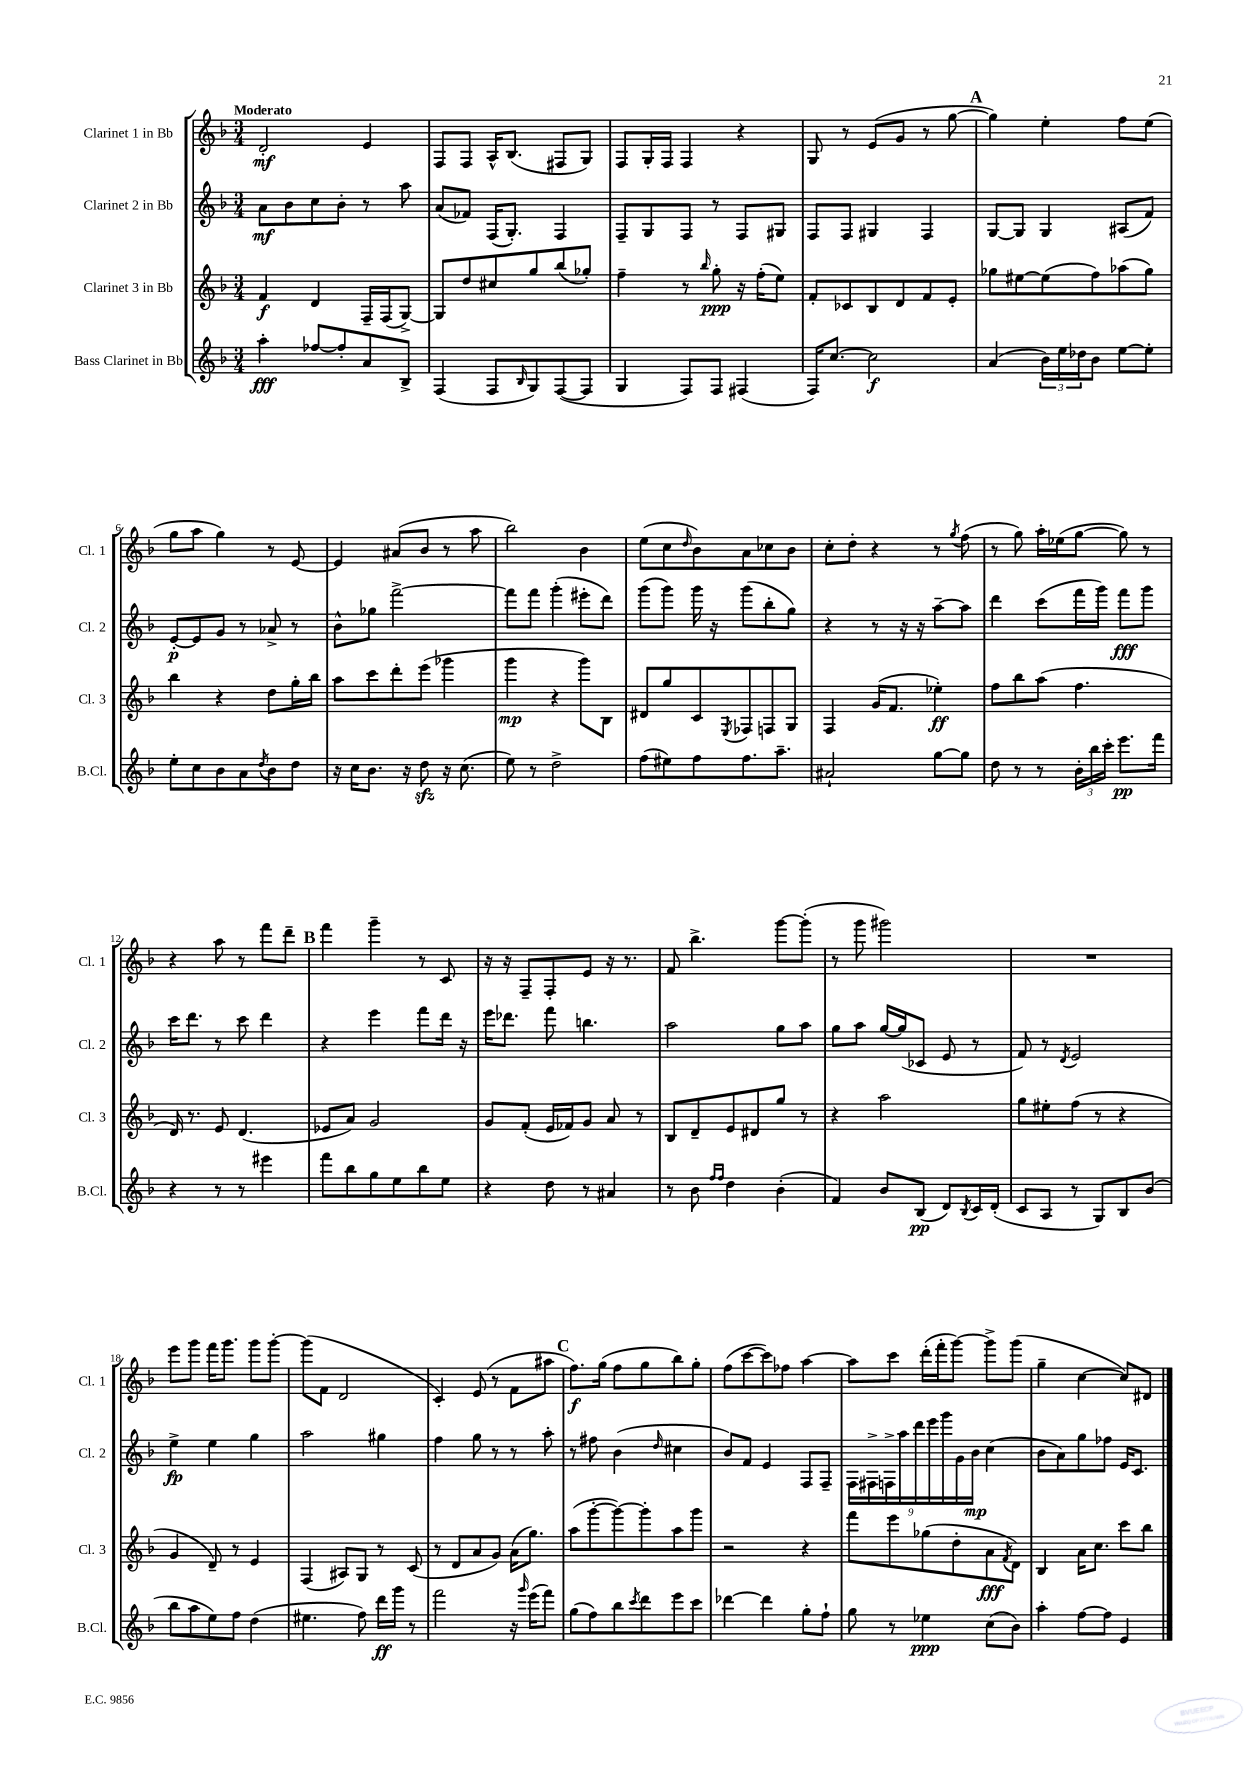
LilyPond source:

<<
\new StaffGroup <<
\new Staff = "s0" \with { instrumentName = "Clarinet 1 in Bb" shortInstrumentName = "Cl. 1" } {
    \clef treble \key f \major \numericTimeSignature \time 3/4 \tempo "Moderato"
    d'2-.\mf e'4 |
    f8 f8 a16-^ bes8.( fis8 g8) |
    f8 g16-. f16 f4 r4 |
    g8 r8 e'8( g'8 r8 g''8~ |
    \mark \markup { \bold "A" } g''4) e''4-. f''8 e''8( |
    g''8 a''8 g''4) r8 e'8~ |
    e'4 ais'8( bes'8 r8 a''8 |
    bes''2) bes'4 |
    e''8( c''8 \grace { d''16 } bes'8) a'8 ces''8 bes'8 |
    c''8-. d''8-. r4 r8 \acciaccatura { g''8 } f''8( |
    r8 g''8) a''16-. ees''16( g''8~ g''8) r8 |
    r4 a''8 r8 f'''8 d'''8-- |
    \mark \markup { \bold "B" } f'''4 g'''4-- r8 c'8 |
    r16 r16 f8-- f8-. e'8 r16 r8. |
    f'8 bes''4.-> g'''8~ g'''8-.( |
    r8 g'''8 gis'''2) |
    R2. |
    e'''8 g'''8 f'''16 g'''8. g'''8 g'''8~-. |
    g'''8( f'8 d'2 |
    c'4-.) e'8( r8 f'8 ais''8 |
    \mark \markup { \bold "C" } f''8.\f) g''16( f''8 g''8 bes''8) g''8-. |
    f''8( c'''8~ c'''8) fes''8 a''4~ |
    a''8 c'''8 d'''16-.( f'''16-. g'''8~) g'''8-> g'''8( |
    g''4-- c''4~ c''8) dis'8 \bar "|." |
}
\new Staff = "s1" \with { instrumentName = "Clarinet 2 in Bb" shortInstrumentName = "Cl. 2" } {
    \clef treble \key f \major \numericTimeSignature \time 3/4
    a'8\mf bes'8 c''8 bes'8-. r8 a''8 |
    a'8( fes'8) f16( g8.-.) f4 |
    f8-- g8 f8 r8 f8 gis8 |
    f8 f8 gis4 f4 |
    \mark \markup { \bold "A" } g8~ g8 g4 ais8( f'8) |
    e'8~-.\p e'8 g'8 r8 aes'8-> r8 |
    bes'8-^ ges''8 f'''2~-> |
    f'''8 f'''8 g'''4-.( eis'''8-. d'''8) |
    g'''8( g'''8) g'''16 r16 g'''8( bes''8-. g''8) |
    r4 r8 r16 r16 a''8~-- a''8 |
    d'''4 c'''8( f'''16 g'''16) f'''8\fff g'''8 |
    c'''16 d'''8. r8 c'''8 d'''4 |
    \mark \markup { \bold "B" } r4 e'''4 f'''8 d'''16 r16 |
    e'''16 des'''8. f'''8 b''4. |
    a''2 g''8 a''8 |
    g''8 a''8 g''16~ g''16( ces'8 e'8 r8 |
    f'8) r8 \acciaccatura { d'8 } e'2 |
    e''4->\fp e''4 g''4 |
    a''2 gis''4 |
    f''4 g''8 r8 r8 a''8-. |
    \mark \markup { \bold "C" } r8 fis''8 bes'4( \grace { d''16 } cis''4 |
    bes'8) f'8 e'4 f8 f8-- |
    \tuplet 9/8 { f16 fis16-> f16-> a''16 d'''16 e'''16 g'''16 g'16 bes'16\mp } c''4( |
    bes'8 a'8) g''8 fes''8 e'16 c'8. \bar "|." |
}
\new Staff = "s2" \with { instrumentName = "Clarinet 3 in Bb" shortInstrumentName = "Cl. 3" } {
    \clef treble \key f \major \numericTimeSignature \time 3/4
    f'4\f d'4 f16-- f16( g8~->) |
    g8 d''8 cis''8 g''8 bes''8( ges''8-.) |
    f''4-- r8 \grace { bes''16 } g''8-.\ppp r16 f''16-.( e''8) |
    f'8-. ces'8 bes8 d'8 f'8 e'8-. |
    \mark \markup { \bold "A" } ges''8 eis''8~ eis''8( f''8) aes''8( ges''8) |
    bes''4 r4 d''8 g''16-. bes''16 |
    a''8 c'''8 d'''8-. e'''8( ges'''4 |
    g'''4\mp r4 g'''8) bes8 |
    dis'8 g''8 c'8 \acciaccatura { e8 } fes8 f8 g8 |
    f4 g'16( f'8. ees''4-.\ff) |
    f''8 bes''8 a''8( f''4. |
    d'16) r8. e'8 d'4.( |
    \mark \markup { \bold "B" } ees'8 a'8) g'2 |
    g'8 f'8-.( e'16 fes'16) g'8 a'8 r8 |
    bes8 d'8-- e'8 dis'8 g''8 r8 |
    r4 a''2 |
    g''8 eis''8-. f''8( r8 r4 |
    g'4 d'8--) r8 e'4 |
    f4( ais8) g8 r8 c'8( |
    r8 d'8 a'8 g'8) a'16( g''8.) |
    \mark \markup { \bold "C" } a''8( g'''8~-. g'''8~) g'''8-. a''8 g'''8 |
    r2 r4 |
    f'''8 e'''8 ges''8( d''8-. a'8\fff \acciaccatura { f'8 } d'8) |
    bes4 a'16 c''8. c'''8 bes''8 \bar "|." |
}
\new Staff = "s3" \with { instrumentName = "Bass Clarinet in Bb" shortInstrumentName = "B.Cl." } {
    \clef treble \key f \major \numericTimeSignature \time 3/4
    a''4-.\fff fes''8~ fes''8-. a'8 bes8-> |
    f4( f8 \grace { bes16 } g8) f8~( f8 |
    g4 f8) f8 fis4( |
    f16) c''8.~ c''2\f |
    \mark \markup { \bold "A" } a'4( \tuplet 3/2 { bes'16) e''16 des''16 } bes'8 e''8~ e''8-. |
    e''8-. c''8 bes'8 a'8 \acciaccatura { d''8 } bes'8 d''8 |
    r16 c''16 bes'8. r16 d''8\sfz r16 c''8.( |
    e''8) r8 d''2-> |
    f''8( eis''8) f''8 f''8. a''8.-- |
    ais'2-! g''8~ g''8 |
    d''8 r8 r8 \tuplet 3/2 { bes'16-. bes''16 c'''16-. } e'''8.\pp f'''16 |
    r4 r8 r8 eis'''4 |
    \mark \markup { \bold "B" } f'''8 bes''8 g''8 e''8 bes''8 e''8 |
    r4 d''8 r8 ais'4 |
    r8 bes'8 \grace { f''16 f''16 } d''4 bes'4-.( |
    f'4) bes'8 bes8\pp( d'8) \acciaccatura { bes8 } c'16 d'16-.( |
    c'8 a8 r8 g8) bes8 bes'8( |
    bes''8 a''8 e''8) f''8 d''4( |
    eis''4. f''8) d'''16\ff g'''16 r8 |
    f'''2 r16 \grace { g'''16 } e'''16( f'''8) |
    \mark \markup { \bold "C" } g''8( f''8) bes''8 \acciaccatura { c'''8 } d'''8 e'''8 c'''8 |
    des'''4~ des'''4 g''8-. f''8-! |
    g''8 r8 ees''4\ppp c''8( bes'8) |
    a''4-. f''8~ f''8 e'4 \bar "|." |
}
>>
>>
